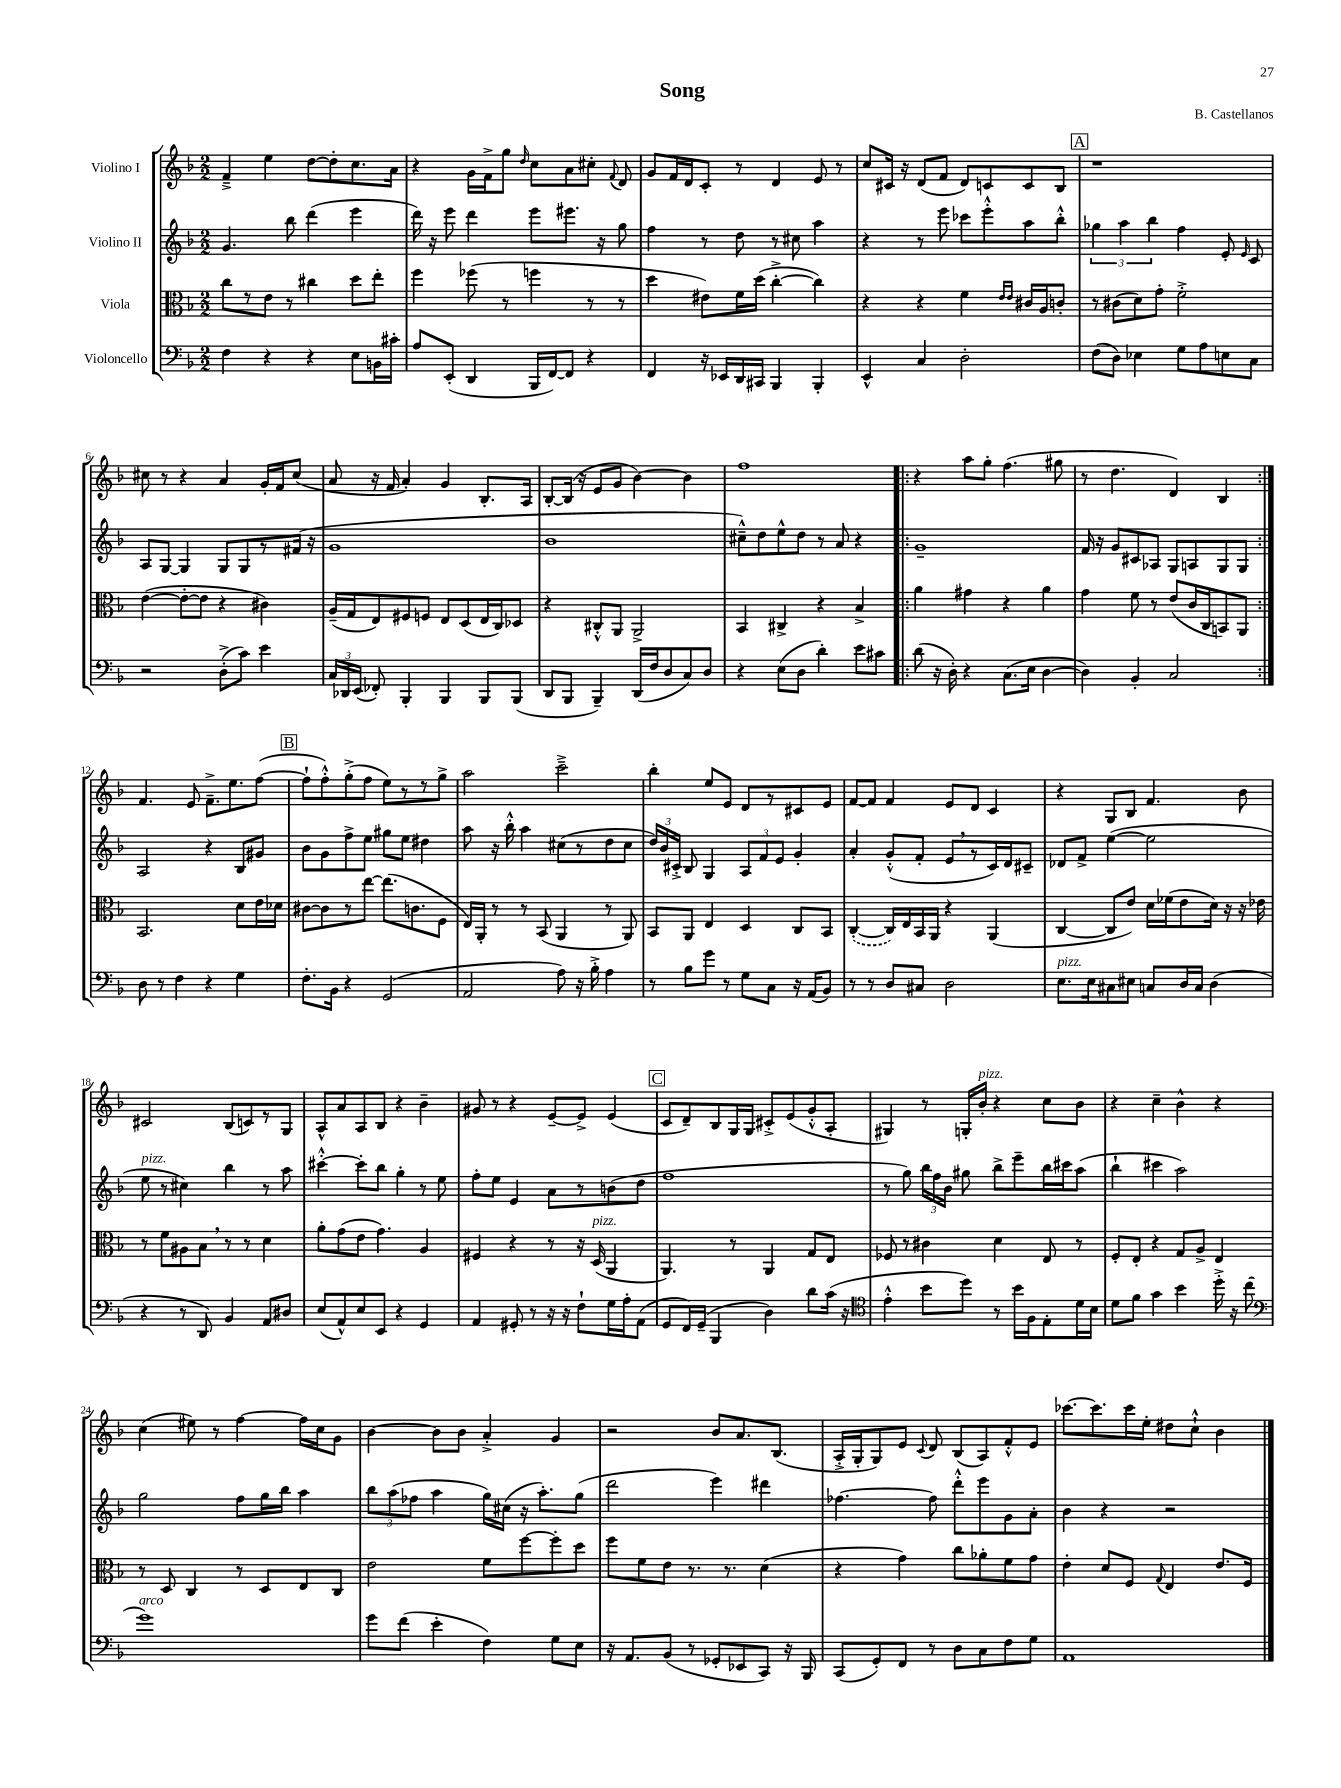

**kern	**kern	**kern	**kern
*staff4	*staff3	*staff2	*staff1
*clefF4	*clefC3	*clefG2	*clefG2
*k[b-]	*k[b-]	*k[b-]	*k[b-]
*M2/2	*M2/2	*M2/2	*M2/2
4F	8cc	4.g	4f~^
.	8r	.	.
4r	8e	.	4ee
.	8r	8bb-	.
4r	4cc#	(4ddd	[8dd
.	.	.	8dd']
8E	8dd	4eee	8.cc
16BB	8ee'	.	.
16c#'	.	.	16a
=	=	=	=
8A	4ff	16ddd)	4r
.	.	16r	.
(8EE'	.	8eee	.
4DD	(8ff-	4ddd	16g
.	.	.	16f^
.	8r	.	8gg
.	.	.	16qqdd
16BBB-	4ff	8eee	8cc
[16FF)	.	.	.
8FF]	.	8.eee#	8a
4r	8r	.	8cc#'
.	.	16r	.
.	.	.	8qqf
.	8r	8gg	8d
=	=	=	=
4FF	4dd	4ff	8g
.	.	.	16f
.	.	.	16d
16r	8e#)	8r	8c'
16EE-	.	.	.
16DD	16f	8dd	8r
16CC#	(16dd	.	.
4BBB-	[4cc'^	8r	4d
.	.	8cc#	.
4BBB-'	4cc])	4aa	8e
.	.	.	8r
=	=	=	=
4EE^^	4r	4r	8cc
.	.	.	16c#
.	.	.	16r
4C	4r	8r	(8d
.	.	8eee	8f
2D'	4f	8ccc-	8d)
.	.	8eee'^^	8c
.	16qqe	.	.
.	16qqe	.	.
.	16c#	8aa	8c
.	16A	.	.
.	8c'	8bb-'^^	8B-
=	=	=	=
(8F	8r	6gg-	1r
8D)	(8c#	.	.
.	.	6aa	.
4E-	8d)	.	.
.	.	6bb-	.
.	8g'	.	.
8G	2f'^	4ff	.
8A	.	.	.
8E	.	8e'	.
.	.	16qqe	.
8C	.	8c	.
=	=	=	=
2r	([4e	8A	8cc#
.	.	[8G	8r
.	8e'_	4G]	4r
.	8e]	.	.
(8D'^	4r	8G	4a
8c)	.	8G	.
4e	4c#)	8r	16g'
.	.	.	16f
.	.	(16f#	(8cc#
.	.	16r	.
=	=	=	=
24C	(16A~	1g	8a
24DD-	.	.	.
.	16G	.	.
(24EE	.	.	.
8FF-')	8E)	.	16r
.	.	.	16f
4BBB-'	8F#	.	4a')
.	8F	.	.
4BBB-	8E	.	4g
.	(8D	.	.
8BBB-	16E	.	8.B-'
.	16C)	.	.
(8BBB-	8D-	.	.
.	.	.	16A
=	=	=	=
8DD	4r	1b-	[8B-'
8BBB-	.	.	(16B-]
.	.	.	16r
4BBB-~)	8C#'^^	.	8e
.	8AA	.	8g
(16DD	2AA^	.	[4b-)
16F	.	.	.
8D	.	.	.
8C)	.	.	4b-]
8D	.	.	.
=	=	=	=
4r	4BB-	8cc#~^^)	1ff
.	.	8dd	.
(8E	4C#^	8ee^^	.
8D	.	8dd	.
4d')	4r	8r	.
.	.	8a	.
8e	4B-^	4r	.
8c#	.	.	.
=!|:	=!|:	=!|:	=!|:
(8d	4a	1g~	4r
16r	.	.	.
16D')	.	.	.
4r	4g#	.	8aa
.	.	.	8gg'
(8.C	4r	.	(4.ff
16E	.	.	.
[4D	4a	.	.
.	.	.	8gg#
=	=	=	=
4D])	4g	16f	8r
.	.	16r	.
.	.	8g	4.dd
4BB-'	8f	8c#	.
.	8r	8A-	.
2C	(8e	8G	4d)
.	16c	8A	.
.	16C	.	.
.	8BB)	8G	4B-
.	8AA	8G	.
=:|!	=:|!	=:|!	=:|!
8D	2.BB-	2A	4.f
8r	.	.	.
4F	.	.	.
.	.	.	8e
4r	.	4r	8.f~^
.	.	.	8.ee
4G	8d	8B-	.
.	16e	8g#	([8ff
.	16d-	.	.
=	=	=	=
8.F'	[8c#	8b-	8ff`]
.	8c#]	8g	8ff'^^)
16BB-	.	.	.
4r	8r	8ff^	(8gg'^
.	[8ee	8ee	8ff
(2GG	(8.ee]	8gg#	8ee)
.	.	8ee	8r
.	8.c	.	.
.	.	4dd#	8r
.	8F	.	8gg^
=	=	=	=
2AA	16E)	8aa	2aa
.	16AA'	.	.
.	8r	16r	.
.	.	16bb-'^^	.
.	8r	4aa	.
.	(8BB-	.	.
8A)	4AA	(8cc#	2ccc~^
16r	.	8r	.
16B-'^	.	.	.
4A	8r	8dd	.
.	8AA)	8cc#	.
=	=	=	=
8r	8BB-	24dd)	4bb-'
.	.	24b-	.
.	.	24c#'^	.
8B-	8AA	8B-	.
8g	4E	4G	8ee
8r	.	.	8e
8G	4D	12A	8d
.	.	12f	.
8C	.	.	8r
.	.	12e	.
16r	8C	4g'	8c#
(16AA	.	.	.
8BB-)	8BB-	.	8e
=	=	=	=
8r	([4C'	4a'	[8f
8r	.	.	8f]
8D	16C])	(8g'^^	4f
.	16E	.	.
8C#	16BB-	8f'	.
.	16AA	.	.
2D	4r	8e	8e
.	.	8r	8d
.	(4AA	16c)	4c
.	.	16d	.
.	.	8c#~	.
=	=	=	=
8.E	[4C	8d-	4r
.	.	8f^	.
16E	.	.	.
8C#	8C]	([4ee	8G
8E#	8e)	.	8B-
8C	16d	2ee]	4.f
.	(16f-	.	.
16D	8e	.	.
16C	.	.	.
(4D	16d)	.	.
.	16r	.	.
.	16r	.	8b-
.	16e-	.	.
=	=	=	=
4r	8r	8ee	2c#
.	8f	8r	.
8r	8A#	4cc#)	.
8DD)	8B-	.	.
4BB-	8r	4bb-	(8B-
.	8r	.	8c)
8AA	4d	8r	8r
8D#	.	8aa	8G
=	=	=	=
(8E	8a'	[4ccc#'^^	8A^^
8AA^^)	(8g	.	8a
8E	8e	8ccc#']	8A
8EE	4.g)	8bb-	8B-
4r	.	4gg'	4r
4GG	4A	8r	4b-~
.	.	8ee	.
=	=	=	=
4AA	4F#	8ff'	8g#
.	.	8ee	8r
8GG#'	4r	4e	4r
8r	.	.	.
16r	8r	8a	[8e~
16r	.	.	.
8F`	16r	8r	8e^]
.	(16D	.	.
16G	4AA	(8b	(4e
16A'	.	.	.
(8AA	.	8dd	.
=	=	=	=
8GG	4.AA)	1ff	8c
16FF)	.	.	8d~)
(16GG~	.	.	.
4BBB-	.	.	8B-
.	8r	.	16G
.	.	.	16G
4D)	4AA	.	8c#'^
.	.	.	(8e
8d	8G	.	8g'^^
(16c	8E	.	8A'
16r	.	.	.
=	=	=	=
*clefC4	*	*	*
4e'^^	8F-	8r	4G#)
.	8r	8gg)	.
8b-	4c#	24bb-	8r
.	.	24ff	.
.	.	24b-	.
8dd)	.	8gg#	16G'
.	.	.	16b-'
8r	4d	8bb-^	4r
16b-	.	8eee~	.
16F	.	.	.
8E'	8E	16bb-	8cc
.	.	16ccc#	.
16d	8r	(8aa	8b-
16B-	.	.	.
=	=	=	=
8d	8F'	4bb-`	4r
8f	8E'	.	.
4g	4r	4ccc#	4cc~
4b-	8G	2aa)	4b-^^
.	8A^	.	.
16dd'^	4E	.	4r
16r	.	.	.
(8cc	.	.	.
=	=	=	=
*clefF4	*	*	*
1g)	8r	2gg	(4cc
.	8D	.	.
.	4C	.	8ee#)
.	.	.	8r
.	8r	8ff	[4ff
.	8D	16gg	.
.	.	16bb-	.
.	8E	4aa	16ff]
.	.	.	16cc
.	8C	.	8g
=	=	=	=
8g	2e	12bb-	[4b-
.	.	(12aa	.
(8f	.	.	.
.	.	12ff-	.
4e'	.	4aa	8b-]
.	.	.	8b-
4F)	8f	16gg)	4a'^
.	.	(16cc#	.
.	[8ff	16r	.
.	.	8.aa')	.
8G	8ff']	.	4g
8E	8dd	(8gg	.
=	=	=	=
16r	8ff	2ddd	2r
8.AA	.	.	.
.	8f	.	.
(8BB-	8e	.	.
8r	8.r	.	.
8GG-'	.	4eee)	8b-
.	8.r	.	.
8EE-	.	.	8.a
8CC)	(4d	4ddd#	.
.	.	.	(8.B-
16r	.	.	.
16BBB-	.	.	.
=	=	=	=
(8CC	4r	[4.ff-	16A'^
.	.	.	16G'
8GG')	.	.	8G)
8FF	4g)	.	8e
.	.	.	8qqc
8r	.	8ff-]	8d
8D	8cc	8ddd'^^	(8B-
8C	8a-'	8eee	8A)
8F	8f	8g	8f'^^
8G	8g	8a'	8e
=	=	=	=
1AA	4e'	4b-	[8.ccc-
.	.	.	8.ccc-]
.	8d	4r	.
.	8F	.	16ccc-
.	.	.	16ee'
.	8qqG	.	.
.	4E	2r	8dd#
.	.	.	8cc`^^
.	8.e	.	4b-
.	16F	.	.
==	==	==	==
*-	*-	*-	*-
